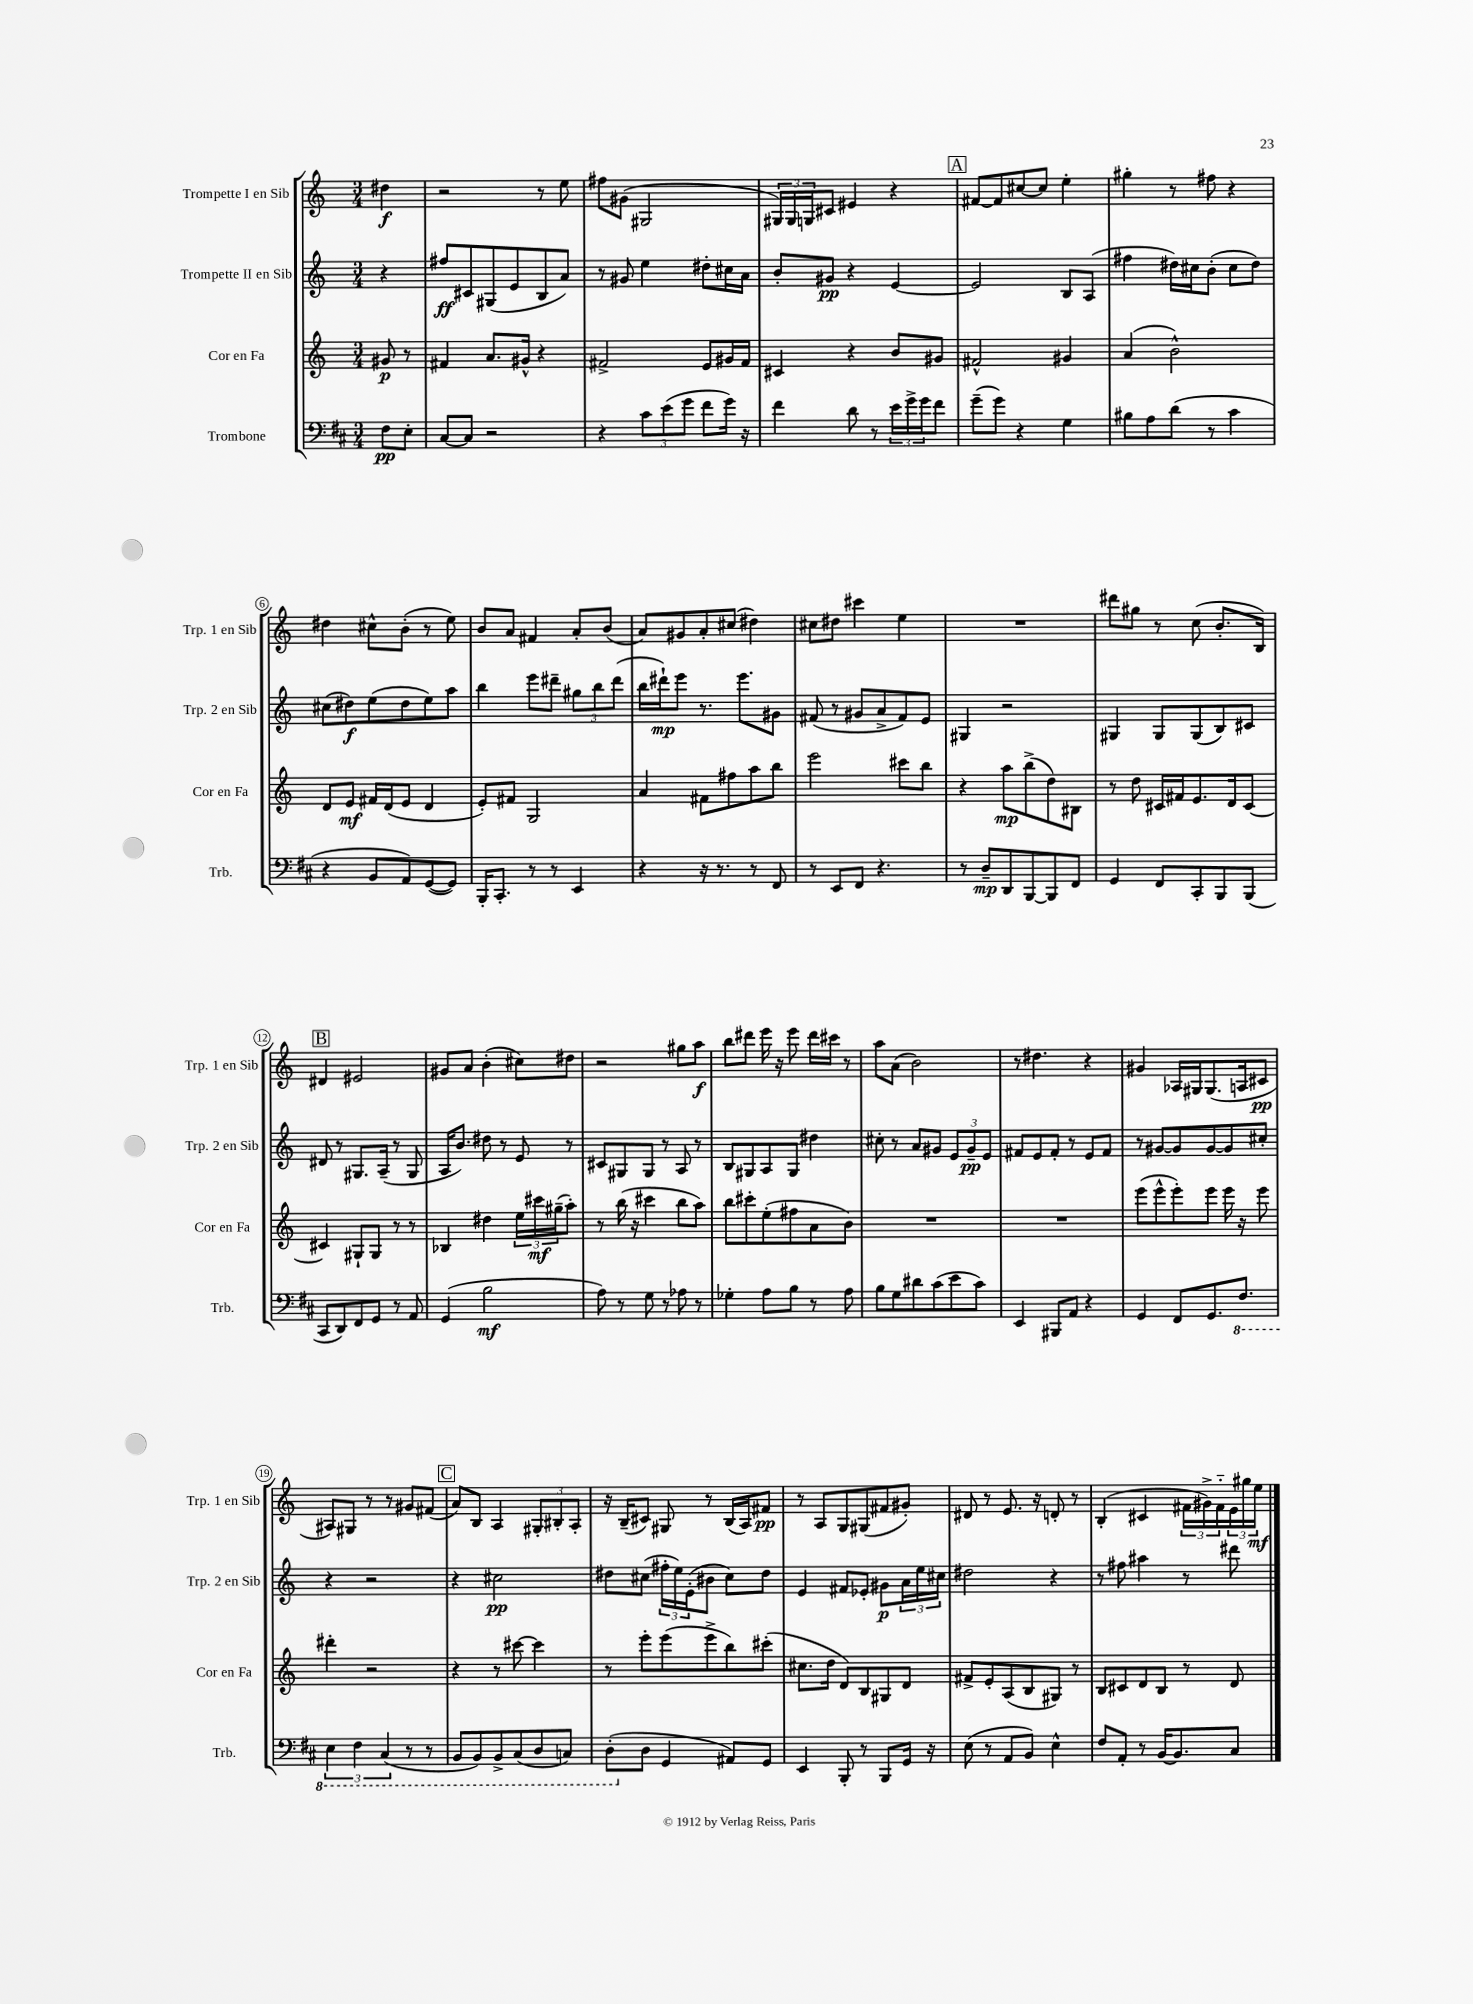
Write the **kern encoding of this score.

**kern	**kern	**kern	**kern
*staff4	*staff3	*staff2	*staff1
*clefF4	*clefG2	*clefG2	*clefG2
*k[f#c#]	*k[]	*k[]	*k[]
*M3/4	*M3/4	*M3/4	*M3/4
8F#\L	8g#/	4r	4dd#\
8E'\J	8r	.	.
=	=	=	=
[8C#/L	4f#/	8ff#/L	2r
8C#/]J	.	8c#/	.
2r	8.a/L	(8G#/	.
.	.	8e/	.
.	16g#^^/Jk	.	.
.	4r	8B/	8r
.	.	8a/J)	8ee\
=	=	=	=
4r	2f#^/	8r	8ff#\L
.	.	8g#/	(8g#\J
12c#\L	.	4ee\	2G#/
(12e\	.	.	.
12g\J	.	.	.
8f#\L	8e/L	8dd#'\L	.
16g\Jk)	16g#/L	16cc#\L	.
16r	16f#/JJ	16a\JJ	.
=	=	=	=
4f#\	4c#/	8b'/L	24G#/LL)
.	.	.	24G#/
.	.	.	24G/J
.	.	8g#/J	8c#/J
8d\	4r	4r	4e#/
8r	.	.	.
24e\LL	8b/L	[4e/	4r
24g^\	.	.	.
24g\J	.	.	.
8f#\J	8g#/J	.	.
=	=	=	=
(8g~\L	2f#^^/	2e/]	[8f#/L
8g\J)	.	.	8f#/]
4r	.	.	[8cc#/
.	.	.	8cc#/]J
4G\	4g#/	8B/L	4ee'\
.	.	(8A/J	.
=	=	=	=
8B#\L	(4a/	4ff#\	4gg#'\
8A\	.	.	.
(8d\J	2b^^\)	16dd#\LL)	8r
.	.	16cc#\J	.
8r	.	(8b'\J	8ff#\
4c#\	.	8cc#\L	4r
.	.	8dd#\J)	.
=	=	=	=
4r	8d/L	(8cc#\L	4dd#\
.	8e/J	8dd#\)	.
8BB/L	16f#/LL	(8ee\	8cc#^^\L
.	(16d/J	.	.
8AA/)	8e/J	8dd#\	(8b'\J
([8GG/	4d/	8ee\)	8r
8GG/]J)	.	8aa\J	8ee\)
=	=	=	=
16BBB'/LK	8e'/L)	4bb\	8b/L
8.CC#'/J	.	.	.
.	8f#/J	.	8a/J
8r	2G/	8eee\L	4f#/
8r	.	8ddd#~\J	.
4EE/	.	12gg#\L	8a'/L
.	.	12bb\	.
.	.	.	(8b/J
.	.	(12ddd#\J	.
=	=	=	=
4r	4a/	16bb\LL	8a/L)
.	.	16ddd#`\J)	.
.	.	8eee\J	8g#/
16r	8f#\L	8.r	8a'/
8.r	.	.	.
.	8ff#\	.	(8cc#/J
.	.	8.eee\L	.
8r	8aa\	.	4dd#\)
8FF#/	8bb\J	8g#\J	.
=	=	=	=
8r	2eee\	(8f#/	8cc#\L
8EE/L	.	8r	8dd#\J
8FF#/J	.	8g#/L	4ccc#\
4.r	.	8a^/	.
.	8ccc#\L	8f#/)	4ee\
.	8bb\J	8e/J	.
=	=	=	=
8r	4r	4G#/	2.r
8D~/L	.	.	.
8DD/	8aa\L	2r	.
[8BBB/	(8bb^\	.	.
8BBB/]	8dd\)	.	.
8FF#/J	8B#\J	.	.
=	=	=	=
4GG/	8r	4G#/	8ddd#\L
.	8dd\	.	8gg#\J
8FF#/L	16c#/LL	8G#/L	8r
.	16f#/J	.	.
8CC#'/	8.e/	(8G#/	(8cc\
8BBB/	.	8B/)	8.b'/L
.	16d/k	.	.
(8BBB/J	[8c#/J	8c#/J	.
.	.	.	16B/Jk)
=	=	=	=
8CC#/L	4c#/]	8d#/	4d#/
8DD/)	.	8r	.
8FF#/	8G#`/L	8.G#/L	2e#/
8GG/J	8G#/J	.	.
.	.	(16A~/Jk	.
8r	8r	8r	.
8AA/	8r	8G#/	.
=	=	=	=
(4GG/	4B-/	16A/LK	8g#/L
.	.	8.b/J)	.
.	.	.	8a/J
2B\	4dd#\	8dd#\	(4b'\
.	.	8r	.
.	24ee\LL	8e/	8cc#\L)
.	24ccc#\	.	.
.	(24gg#~\J	.	.
.	8aa'\J)	8r	8dd#\J
=	=	=	=
8A\)	8r	8c#/L	2r
8r	(16bb\	8G#/	.
.	16r	.	.
8G\	4ccc#\	8G#/J	.
8r	.	8r	.
8A-\	8bb\L	8A/	8gg#\L
8r	8aa\J)	8r	8aa\J
=	=	=	=
4G-'\	8bb\L	8B/L	8bb\L
.	8ccc#'\	8G#/	8ddd#\J
8A\L	(8ee'\	8A/	16eee\
.	.	.	16r
8B\J	8ff#\	8G#/J	8eee\
8r	8a\	4dd#\	16ddd#\LL
.	.	.	16ccc#\JJ
8A\	8b\J)	.	8r
=	=	=	=
8B\L	2.r	8cc#'\	8aa\L
8G\	.	8r	(8a\J
8d#\	.	8a/L	2b\)
(8c#\	.	8g#/J	.
8e\	.	12e/L	.
.	.	12g#~/	.
8c#\J)	.	.	.
.	.	12e/J	.
=	=	=	=
4EE/	2.r	8f#/L	8r
.	.	8e/	4.dd#\
8BBB#/L	.	8f#'/J	.
8AA/J	.	8r	.
4r	.	8e/L	4r
.	.	8f#/J	.
=	=	=	=
4GG/	(8eee\L	8r	4g#/
.	8eee^^\	[8g#/L	.
8FF#/L	8eee'\)	8g#/]	16A-/LL
.	.	.	16G#/J
8.GG/	8eee\J	[8g#/	(8.G#/
.	16eee\	8g#/]	.
8.FF#/J	16r	.	16A/k
.	8eee\	8cc#'/J	8c#/J
=	=	=	=
6EE\	4ddd#'\	4r	8A#/L)
.	.	.	8G#/J
6FF#\	.	.	.
.	2r	2r	8r
(6CC#/	.	.	.
.	.	.	8r
8r	.	.	8g#/L
8r	.	.	(8f#/J
=	=	=	=
8BBB/L	4r	4r	8a/L)
8BBB/)	.	.	8B/J
8BBB^/	8r	2cc#\	4A/
(8CC#/	[8ccc#\	.	.
8DD/	4ccc#\]	.	12G#'/L
.	.	.	12B#'/
8CC/J)	.	.	.
.	.	.	12A'/J
=	=	=	=
(8DD'\L	8r	8dd#\L	16r
.	.	.	(16B~/LK
8D\J	8eee'\L	(8cc#\J	8c#/J)
4GG/	(8eee\	24ff#'\LL	8G#/
.	.	24ee\)	.
.	.	(24e'\J	.
.	8eee^\	8b#\J	8r
8AA#/L)	8bb\)	8cc#\L)	(16B/LL
.	.	.	16A/J)
8GG/J	(8ccc#'\J	8dd#\J	8f#/J
=	=	=	=
4EE/	8.cc#\L	4e/	8r
.	.	.	8A/L
.	16dd\Jk	.	.
8BBB'/	8d/L)	8f#/L	8G/
8r	8B/	8e-'/J	(8G#/
8BBB/L	8G#/	8g#\L	8f#/
16GG/Jk	8d/J	24a\L	8g#'/J)
.	.	24ee\	.
16r	.	.	.
.	.	24cc#\JJ	.
=	=	=	=
(8E\	8f#^/L	2dd#\	8d#/
8r	8e'/	.	8r
8AA/L	(8A/	.	8.e/
8BB/J)	8B/	.	.
.	.	.	16r
4E^^\	8G#/J)	4r	8d'/
.	8r	.	8r
=	=	=	=
8F#/L	8B/L	8r	(4B'/
8AA'/J	8c#/	8ff#\	.
8r	8d/	4aa#\	4c#/
[16BB/LK	8B/J	.	.
8.BB/]	.	.	.
.	8r	8r	24f#\LL
.	.	.	24g#^\)
.	.	.	24f#'~\
8C#/J	8d/	8ddd#\	24e\
.	.	.	24gg#\
.	.	.	24ee\JJ
==	==	==	==
*-	*-	*-	*-
